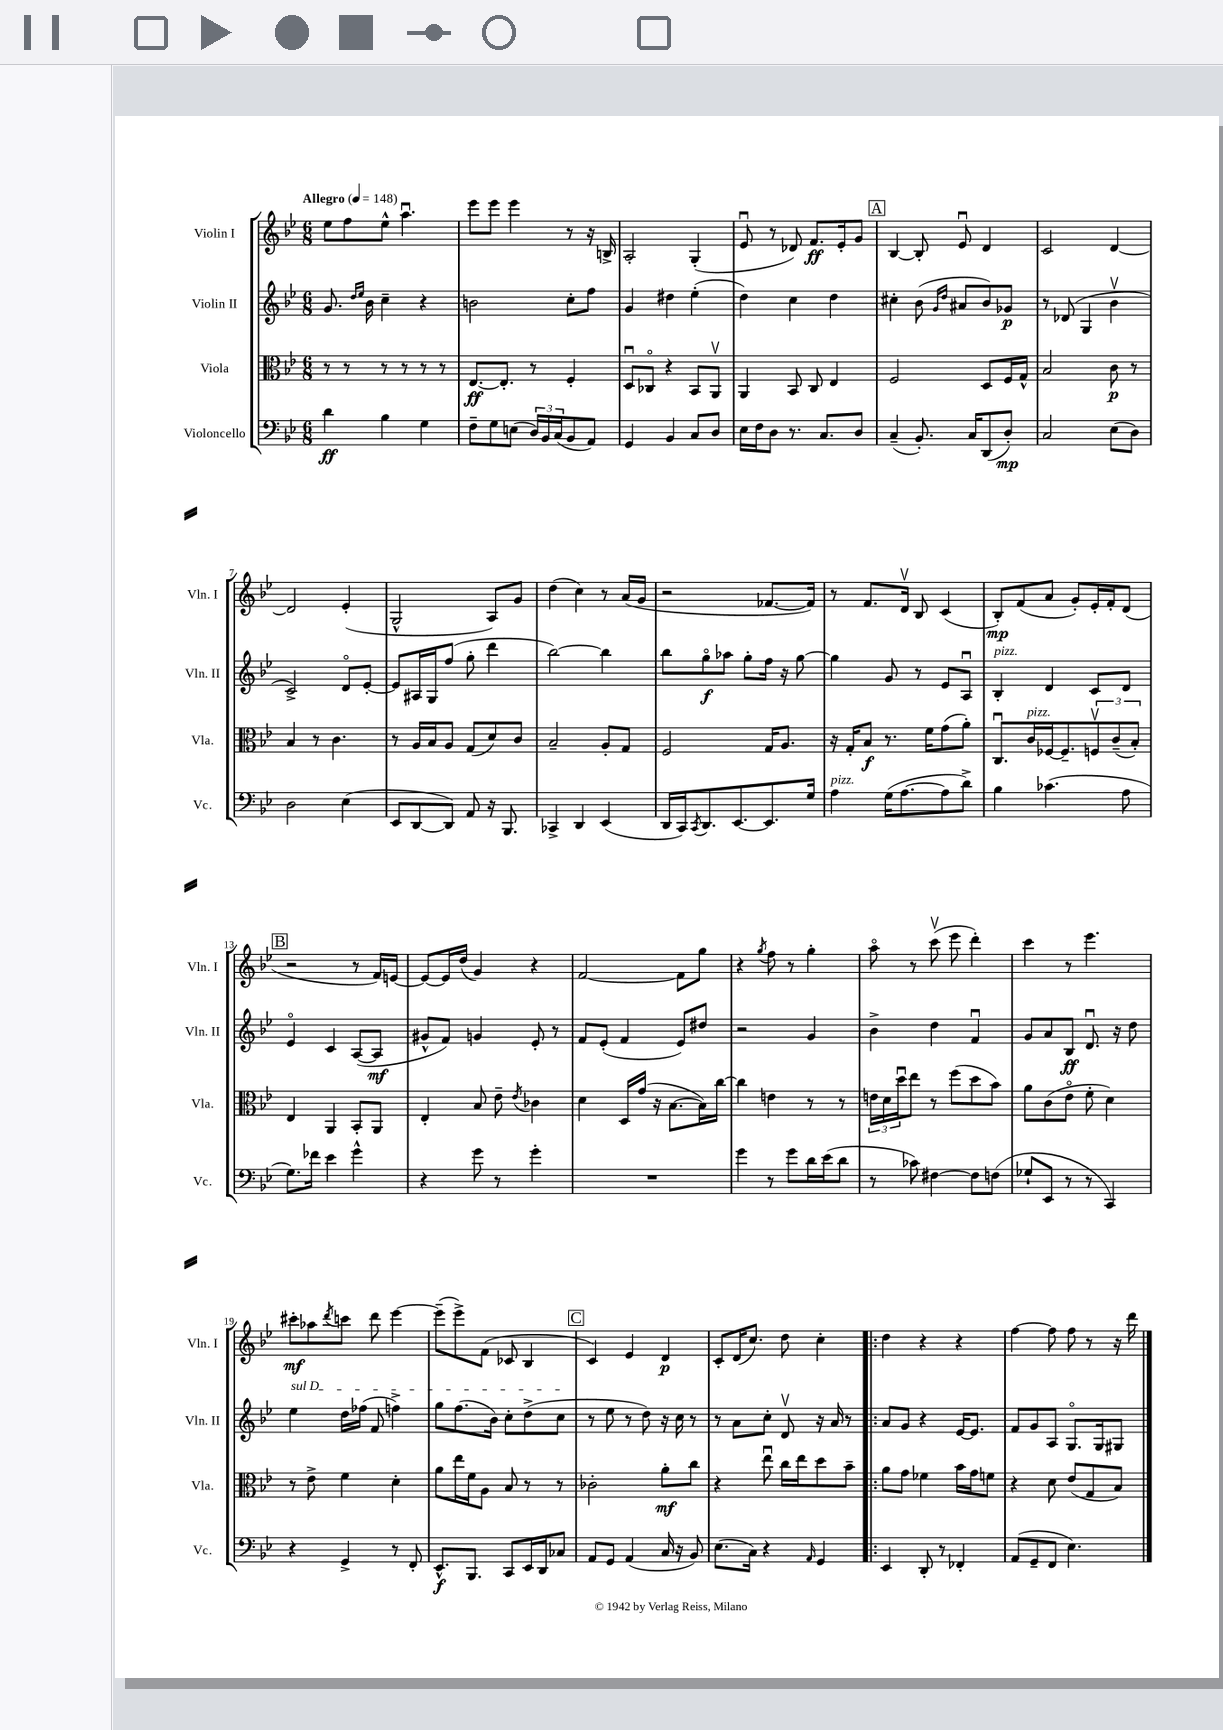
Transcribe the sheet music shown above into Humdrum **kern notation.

**kern	**dynam	**kern	**dynam	**kern	**dynam	**kern	**dynam
*part4	*part4	*part3	*part3	*part2	*part2	*part1	*part1
*staff4	*staff4	*staff3	*staff3	*staff2	*staff2	*staff1	*staff1
*I"Violoncello	*	*I"Viola	*	*I"Violin II	*	*I"Violin I	*
*I'Vc.	*	*I'Vla.	*	*I'Vln. II	*	*I'Vln. I	*
*clefF4	*	*clefC3	*	*clefG2	*	*clefG2	*
*k[b-e-]	*	*k[b-e-]	*	*k[b-e-]	*	*k[b-e-]	*
*M6/8	*	*M6/8	*	*M6/8	*	*M6/8	*
*MM148	*	*MM148	*	*MM148	*	*MM148	*
=1	=1	=1	=1	=1	=1	=1	=1
!	!	!	!	!	!	!LO:TX:a:B:t=Allegro	!
4d\	ff	8r	.	8.g/	.	8ee-\L	.
.	.	8r	.	.	.	8ff\	.
.	.	.	.	16qqdd/LL	.	.	.
.	.	.	.	16qqee-/JJ	.	.	.
.	.	.	.	16b-\	.	.	.
4B-\	.	8r	.	4cc~\	.	8ee-^^\J	.
.	.	8r	.	.	.	4.aau\	.
4G\	.	8r	.	4r	.	.	.
.	.	8r	.	.	.	.	.
=2	=2	=2	=2	=2	=2	=2	=2
8F~\L	.	[8.E-/L	ff	2bn\	.	8eee-\L	.
8G\	.	.	.	.	.	8eee-\J	.
.	.	8.E-'/J]	.	.	.	.	.
(8En\J	.	.	.	.	.	4eee-\	.
24D/LL)	.	8r	.	.	.	.	.
24BB-/	.	.	.	.	.	.	.
(24C/J	.	.	.	.	.	.	.
8BB-/	.	4F'/	.	8cc'\L	.	8r	.
8AA/J)	.	.	.	8ff\J	.	16r	.
.	.	.	.	.	.	16Bn^/	.
=3	=3	=3	=3	=3	=3	=3	=3
4GG/	.	8Du/L	.	4g/	.	2A'/	.
.	.	8C-X/J	.	.	.	.	.
4BB-/	.	4r	.	4dd#X\	.	.	.
8C/L	.	8BB-/L	.	(4ee-'\	.	(4G'/	.
8D/J	.	8AAv/J	.	.	.	.	.
=4	=4	=4	=4	=4	=4	=4	=4
16E-\LL	.	4AA/	.	4dd\)	.	8e-u/	.
16F\J	.	.	.	.	.	.	.
8D\J	.	.	.	.	.	8r	.
8.r	.	8BB-/	.	4cc\	.	8d-X/)	.
.	.	8C/	.	.	.	8.f/L	ff
8.C/L	.	.	.	.	.	.	.
.	.	4E-/	.	4dd\	.	.	.
.	.	.	.	.	.	16e-'/k	.
8D/J	.	.	.	.	.	8g/J	.
!!LO:REH:place=s1:t=A
=5	=5	=5	=5	=5	=5	=5	=5
(4C~/	.	2F/	.	4cc#X'\	.	[4B-/	.
8.BB-'/)	.	.	.	(8b-\	.	8B-'/]	.
.	.	.	.	16qqg/LL	.	.	.
.	.	.	.	16qqdd/JJ	.	.	.
.	.	.	.	8a#X/L	.	8e-u/	.
16C/KL	.	.	.	.	.	.	.
(8DD/	.	8D/L	.	8b-/)	.	4d/	.
8D'/J)	mp	16F/L	.	8g-X/J	p	.	.
.	.	16G^^/JJ	.	.	.	.	.
=6	=6	=6	=6	=6	=6	=6	=6
2C/	.	2B-/	.	8r	.	2c/	.
.	.	.	.	(8d-X/	.	.	.
.	.	.	.	4G/	.	.	.
(8E-\L	.	8c\	p	4b-v\	.	[4d/	.
8D\J)	.	8r	.	.	.	.	.
!!LO:LB:g=z
=7	=7	=7	=7	=7	=7	=7	=7
2D\	.	4B-/	.	2c^/)	.	2d/]	.
.	.	8r	.	.	.	.	.
.	.	4.c\	.	.	.	.	.
(4E-\	.	.	.	8d/L	.	(4e-'/	.
.	.	.	.	[8e-'/J	.	.	.
=8	=8	=8	=8	=8	=8	=8	=8
8EE-/L	.	8r	.	8e-/L]	.	2G^^/	.
[8DD/	.	16A/LL	.	16A#X/L	.	.	.
.	.	16B-/J	.	16G/J	.	.	.
8DD/J])	.	8A/J	.	(8ff/J	.	.	.
8AA/	.	(8G/L	.	8gg'\	.	.	.
16r	.	8d/)	.	4ddd\	.	8A/L)	.
8.BBB-/	.	.	.	.	.	.	.
.	.	8c/J	.	.	.	8g/J	.
=9	=9	=9	=9	=9	=9	=9	=9
4CC-X^/	.	2B-~/	.	[2bb-\)	.	(4dd\	.
4DD/	.	.	.	.	.	4cc\)	.
(4EE-/	.	8A'/L	.	4bb-\]	.	8r	.
.	.	8G/J	.	.	.	(16a/LL	.
.	.	.	.	.	.	16g/JJ	.
=10	=10	=10	=10	=10	=10	=10	=10
16DD/LL	.	2F/	.	8bb-\L	.	2r	.
16CC/J)	.	.	.	.	.	.	.
8qCC/	.	.	.	.	.	.	.
8.DD/	.	.	.	8gg\	f	.	.
.	.	.	.	8aa-X\J	.	.	.
[8.EE-/	.	.	.	.	.	.	.
.	.	.	.	8gg'\L	.	.	.
8.EE-/]	.	16G/KL	.	16ff\Jk	.	[8.f-X/L	.
.	.	8.A/J	.	16r	.	.	.
.	.	.	.	[8gg\	.	.	.
16G/Jk	.	.	.	.	.	16f-/Jk])	.
=11	=11	=11	=11	=11	=11	=11	=11
!LO:TX:a:i:t=pizz.	!	!	!	!	!	!	!
4A\	.	16r	.	4gg\]	.	8r	.
.	.	16G'/KL	.	.	.	.	.
.	.	8B-/J	f	.	.	8.f/L	.
(16G\KL	.	8.r	.	8g/	.	.	.
[8.A\	.	.	.	.	.	16dv/Jk	.
.	.	.	.	8r	.	8B-/	.
.	.	16f\KL	.	.	.	.	.
8A\]	.	(8g\	.	8e-/L	.	(4c/	.
8d^\J)	.	8a'\J)	.	8Au/J	.	.	.
=12	=12	=12	=12	=12	=12	=12	=12
!	!	!	!	!LO:TX:a:i:t=pizz.	!	!	!
4B-\	.	8.Cu/L	.	4B-'/	.	8B-'/L)	mp
.	.	.	.	.	.	(8f/	.
!	!	!LO:TX:a:i:t=pizz.	!	!	!	!	!
.	.	16c/L	.	.	.	.	.
(4.c-X\	.	[16F-X/J	.	4d/	.	8a/J	.
.	.	8.F-~/]	.	.	.	.	.
.	.	.	.	.	.	8g'/L)	.
.	.	12Fnv/	.	8c/L	.	16e-'/L	.
.	.	.	.	.	.	16f'/J	.
.	.	(12c~/	.	.	.	.	.
8A\	.	.	.	8d/J	.	(8d/J	.
.	.	12B-'/J)	.	.	.	.	.
!!LO:LB:g=z
!!LO:REH:place=s1:t=B
=13	=13	=13	=13	=13	=13	=13	=13
8.G\L)	.	4E-/	.	4e-/	.	2r	.
16f-X\Jk	.	.	.	.	.	.	.
4e-\	.	4AA/	.	4c/	.	.	.
4g^^\	.	8BB-'/L	.	([8A/L	.	8r	.
.	.	8AA/J	.	8A/J]	mf	16f/LL)	.
.	.	.	.	.	.	[16en/JJ	.
=14	=14	=14	=14	=14	=14	=14	=14
4r	.	4E-'/	.	8g#X^^/L	.	8e/L_	.
.	.	.	.	8f/J)	.	16e/L]	.
.	.	.	.	.	.	(16dd/JJ	.
8g\	.	8B-/	.	4gn/	.	4g/)	.
8r	.	8e-~\	.	.	.	.	.
.	.	8qe-/	.	.	.	.	.
4g'\	.	4c-X\	.	8e-'/	.	4r	.
.	.	.	.	8r	.	.	.
=15	=15	=15	=15	=15	=15	=15	=15
2.r	.	4d\	.	8f/L	.	[2f/	.
.	.	.	.	(8e-'/J	.	.	.
.	.	16D/LL	.	4f/	.	.	.
.	.	(16g/JJ	.	.	.	.	.
.	.	16r	.	.	.	.	.
.	.	[8.B-\L	.	.	.	.	.
.	.	.	.	8e-/L)	.	8f\L]	.
.	.	16B-\L])	.	8dd#X/J	.	8gg\J	.
.	.	[16cc\JJ	.	.	.	.	.
=16	=16	=16	=16	=16	=16	=16	=16
4g\	.	4cc\]	.	2r	.	4r	.
.	.	.	.	.	.	8qgg/	.
8r	.	4en\	.	.	.	8ff\	.
8g\L	.	.	.	.	.	8r	.
16d\L	.	8r	.	4g/	.	4gg'\	.
(16e-\J	.	.	.	.	.	.	.
8d\J	.	8r	.	.	.	.	.
=17	=17	=17	=17	=17	=17	=17	=17
8r	.	24en\LL	.	4b-^\	.	8aa\	.
.	.	24d\	.	.	.	.	.
.	.	24ddu\J	.	.	.	.	.
8c-X\)	.	8ee-\J	.	.	.	8r	.
[4F#X\	.	8r	.	4dd\	.	(8cccv\	.
.	.	(8ff\L	.	.	.	8eee-\	.
8F#\L]	.	8dd\	.	4fu/	.	4ddd'\)	.
(8Fn\J	.	8b-\J)	.	.	.	.	.
=18	=18	=18	=18	=18	=18	=18	=18
8G-X`/L	.	8a\L	.	8g/L	.	4ccc\	.
8EE-/J	.	(8c\	.	8a/	.	.	.
8r	.	8e-\J	.	8B-/J	ff	8r	.
8r	.	8f'\	.	8.du/	.	4.eee-\	.
4CC/)	.	4d\)	.	.	.	.	.
.	.	.	.	16r	.	.	.
.	.	.	.	8dd\	.	.	.
!!LO:LB:g=z
=19	=19	=19	=19	=19	=19	=19	=19
!	!	!	!	!LO:TX:a:i:t=sul D	!	!	!
4r	.	8r	.	4ee-\	.	8ccc#X'\L	mf
.	.	8e-^\	.	.	.	8aa-X\	.
.	.	.	.	.	.	8qddd/	.
4GG^/	.	4f\	.	16dd\LL	.	8cccn\J	.
.	.	.	.	(16ff-X\JJ	.	.	.
.	.	.	.	8f/	.	8ddd\	.
8r	.	4d'\	.	4ffn^\)	.	[4eee-\	.
8FF'/	.	.	.	.	.	.	.
=20	=20	=20	=20	=20	=20	=20	=20
8.EE-^^/L	f	8a\L	.	8gg\L	.	(8eee-~\L]	.
.	.	16ee-\L	.	(8.ff\	.	8eee-^\)	.
8.BBB-/J	.	16f\J	.	.	.	.	.
.	.	8A\J	.	.	.	(8f\J	.
.	.	.	.	16b-\Jk)	.	.	.
8CC/L	.	8B-/	.	8cc'\L	.	8c-X/	.
16EE-/L	.	8r	.	(8dd^\	.	4B-/	.
16DD/J	.	.	.	.	.	.	.
8C-X/J	.	8r	.	8cc\J	.	.	.
!!LO:REH:place=s1:t=C
=21	=21	=21	=21	=21	=21	=21	=21
8AA/L	.	2c-X'\	.	8r	.	4c/)	.
8GG/J	.	.	.	8ee-\	.	.	.
(4AA/	.	.	.	8r	.	4e-/	.
.	.	.	.	8dd\)	.	.	.
16C/	.	8a'\L	mf	16r	.	4d/	p
16r	.	.	.	16cc\	.	.	.
8BB-/)	.	8cc\J	.	8r	.	.	.
=22	=22	=22	=22	=22	=22	=22	=22
(8.E-\L	.	4r	.	8r	.	8c'/L	.
.	.	.	.	8a\L	.	(16d/K	.
16C\Jk)	.	.	.	.	.	8.cc/J)	.
4r	.	8ee-u\	.	8cc'\J	.	.	.
.	.	16cc\LL	.	8dv/	.	8dd\	.
.	.	16ee-\J	.	.	.	.	.
16qqAA/	.	.	.	.	.	.	.
4GG/	.	8dd\	.	16r	.	4cc'\	.
.	.	.	.	16a/	.	.	.
.	.	8b-~\J	.	8r	.	.	.
=23!|:	=23!|:	=23!|:	=23!|:	=23!|:	=23!|:	=23!|:	=23!|:
4EE-/	.	8a\L	.	8a/L	.	4dd\	.
.	.	8g\J	.	8g/J	.	.	.
8DD'/	.	4f-X\	.	4r	.	4r	.
8r	.	.	.	.	.	.	.
4FF-X'/	.	16b-\LL	.	[16e-/KL	.	4r	.
.	.	16g\J	.	8.e-/J]	.	.	.
.	.	8fn\J	.	.	.	.	.
=24	=24	=24	=24	=24	=24	=24	=24
(8AA/L	.	4r	.	8f/L	.	[4ff\	.
8GG~/	.	.	.	8g/	.	.	.
8FF/J	.	8d\	.	8A/J	.	8ff\]	.
4.E-\)	.	(8e-/L	.	8.G/L	.	8ff\	.
.	.	8G/	.	.	.	8r	.
.	.	.	.	16G/k	.	.	.
.	.	8B-/J)	.	8G#X/J	.	16r	.
.	.	.	.	.	.	16ddd\	.
==	==	==	==	==	==	==	==
*-	*-	*-	*-	*-	*-	*-	*-
